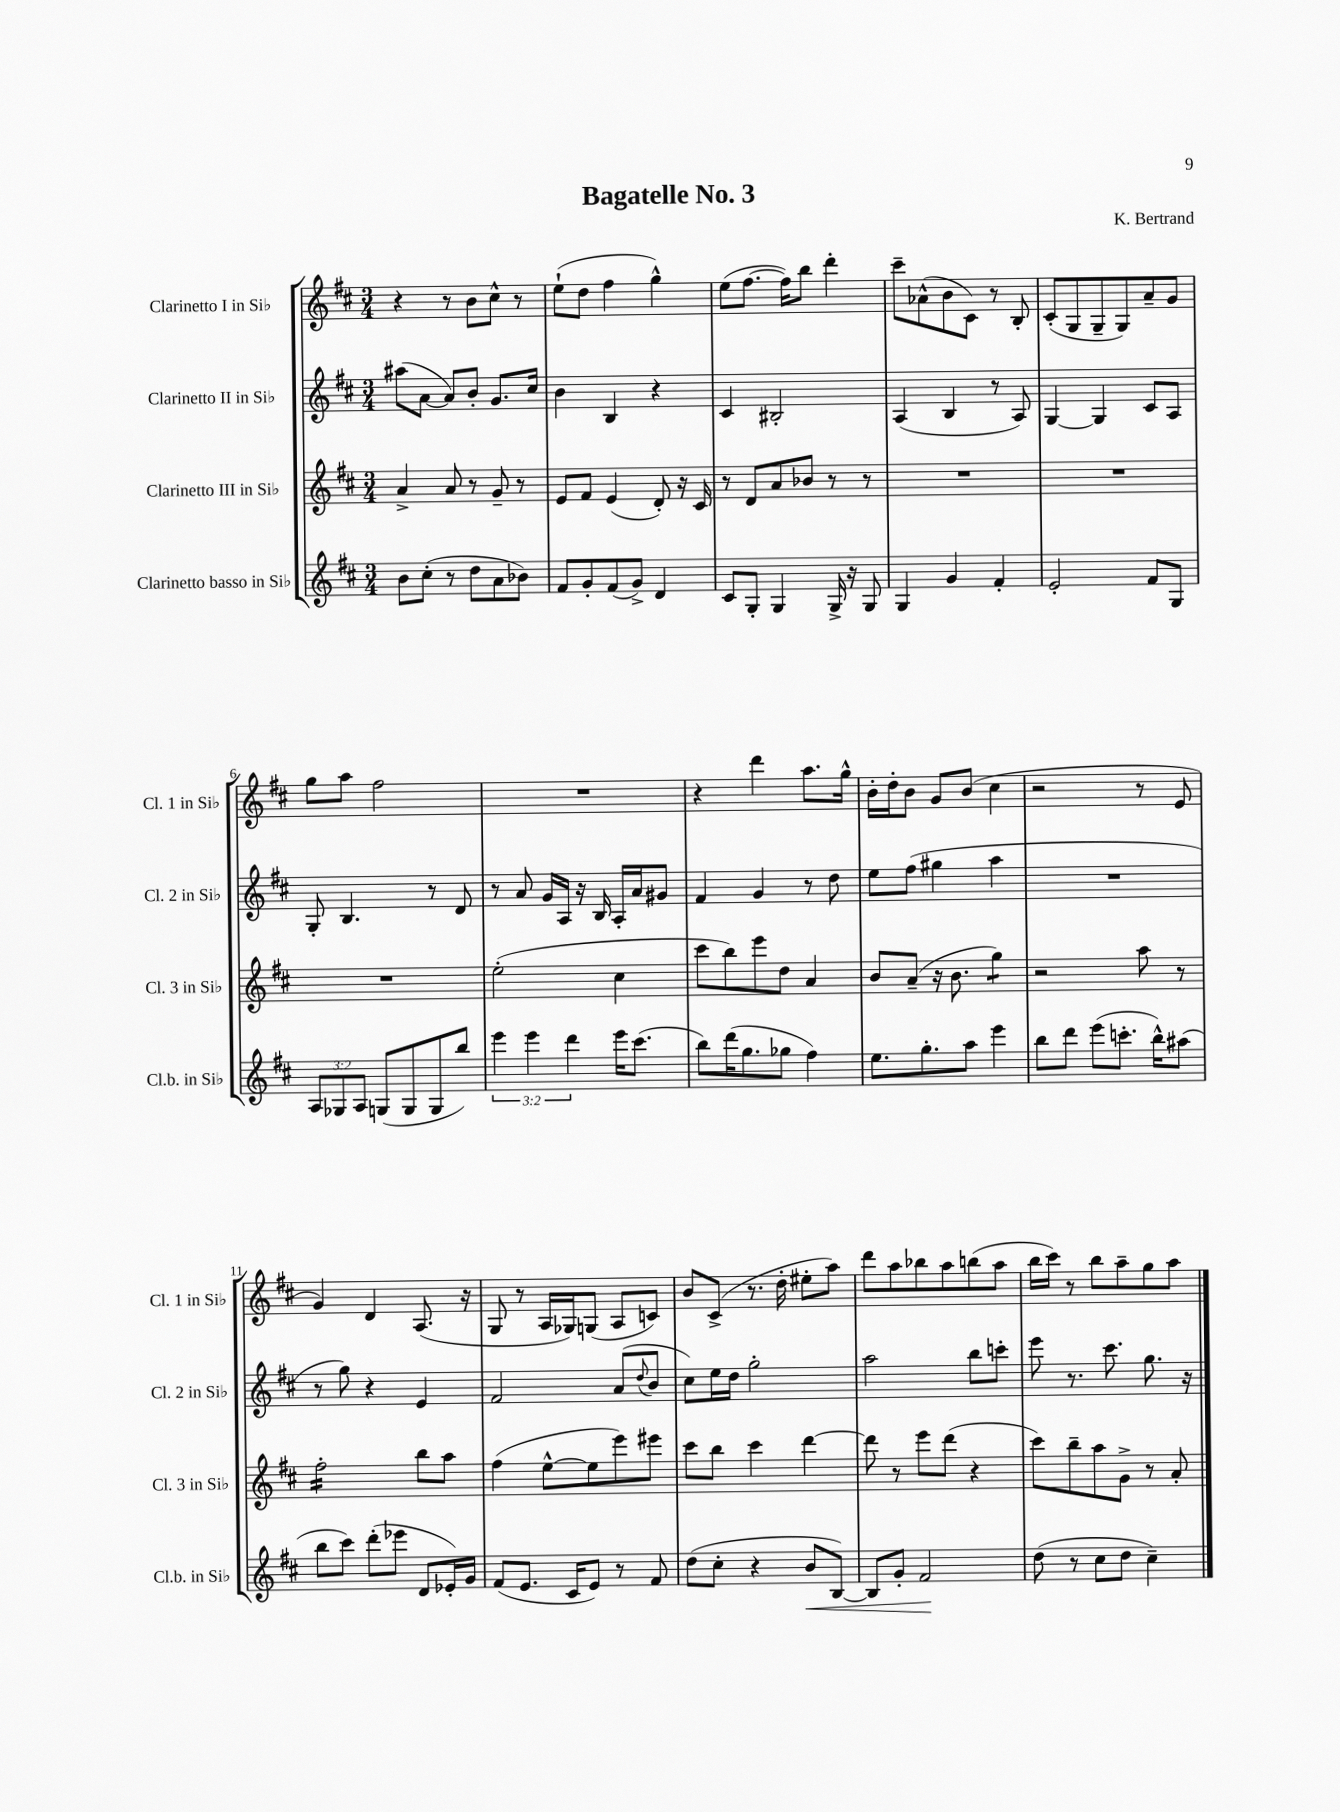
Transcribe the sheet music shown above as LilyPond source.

\header { title = "Bagatelle No. 3" composer = "K. Bertrand" }
<<
\new StaffGroup <<
\new Staff = "s0" \with { instrumentName = "Clarinetto I in Sib" shortInstrumentName = "Cl. 1 in Sib" } {
    \clef treble \key d \major \numericTimeSignature \time 3/4
    r4 r8 b'8 cis''8-^ r8 |
    e''8-!( d''8 fis''4 g''4-^) |
    e''8( fis''8.~ fis''16) b''8 d'''4-. |
    cis'''8-- aes'8-^( b'8 cis'8) r8 b8-. |
    cis'8-.( g8 g8-- g8) a'8-- g'8 |
    g''8 a''8 fis''2 |
    R2. |
    r4 d'''4 a''8. g''16-^ |
    b'16-. d''16-. b'8 g'8 b'8( cis''4 |
    r2 r8 e'8 |
    g'4) d'4 a8.( r16 |
    g8 r8 a16 ges16) g8( a8 c'8) |
    b'8 cis'8->( r8. d''16-. eis''8-. a''8) |
    d'''8 a''8 bes''8 a''8 b''8( a''8 |
    b''16 cis'''16) r8 b''8 a''8-- g''8 a''8 \bar "|." |
}
\new Staff = "s1" \with { instrumentName = "Clarinetto II in Sib" shortInstrumentName = "Cl. 2 in Sib" } {
    \clef treble \key d \major \numericTimeSignature \time 3/4
    ais''8( a'8~ a'8) b'8-. g'8. cis''16 |
    b'4 b4 r4 |
    cis'4 bis2-. |
    a4( b4 r8 a8) |
    g4~ g4 cis'8 a8 |
    g8-. b4. r8 d'8 |
    r8 a'8 g'16 a16 r16 b16 a16-. a'16 gis'8 |
    fis'4 g'4 r8 d''8 |
    e''8 fis''8( gis''4 a''4 |
    R2. |
    r8 g''8) r4 e'4 |
    fis'2 a'8( \appoggiatura { d''8 } b'8 |
    cis''8) e''16 d''16 g''2-. |
    a''2 b''8 c'''8-. |
    e'''8 r8. cis'''8. g''8. r16 \bar "|." |
}
\new Staff = "s2" \with { instrumentName = "Clarinetto III in Sib" shortInstrumentName = "Cl. 3 in Sib" } {
    \clef treble \key d \major \numericTimeSignature \time 3/4
    a'4-> a'8 r8 g'8-- r8 |
    e'8 fis'8 e'4( d'8-.) r16 cis'16 |
    r8 d'8 a'8 bes'8 r8 r8 |
    R2. |
    R2. |
    R2. |
    e''2-.( cis''4 |
    cis'''8 b''8) e'''8 d''8 a'4 |
    b'8 a'8--( r16 b'8. g''4:8) |
    r2 a''8 r8 |
    fis''2:16-. b''8 a''8 |
    fis''4( e''8~-^ e''8 e'''8) eis'''8 |
    cis'''8 b''8 cis'''4 d'''4~ |
    d'''8 r8 e'''8 d'''8( r4 |
    cis'''8) b''8-- a''8 g'8-> r8 a'8-. \bar "|." |
}
\new Staff = "s3" \with { instrumentName = "Clarinetto basso in Sib" shortInstrumentName = "Cl.b. in Sib" } {
    \clef treble \key d \major \numericTimeSignature \time 3/4 \override Staff.TupletNumber.text = #tuplet-number::calc-fraction-text
    b'8 cis''8-.( r8 d''8 a'8 bes'8) |
    fis'8 g'8-. fis'8( g'8->) d'4 |
    cis'8 g8-. g4 g16-> r16 g8 |
    g4 g'4 fis'4-. |
    e'2-. fis'8 g8 |
    \tuplet 3/2 { a8 ges8 a8 } g8( g8 g8 b''8) |
    \tuplet 3/2 { e'''4 e'''4 d'''4 } e'''16 cis'''8.( |
    b''8) d'''16( g''8. ges''8 fis''4) |
    e''8. g''8.-. a''8 e'''4 |
    b''8 d'''8 e'''8( c'''8.-. b''16-^) ais''8( |
    b''8 cis'''8) d'''8-.( ees'''8 d'8 ees'16-.) g'16 |
    fis'8( e'8. cis'16 e'8) r8 fis'8 |
    d''8( cis''8-. r4 b'8\< b8~) |
    b8 g'8-. fis'2\! |
    d''8( r8 cis''8 d''8 cis''4--) \bar "|." |
}
>>
>>
